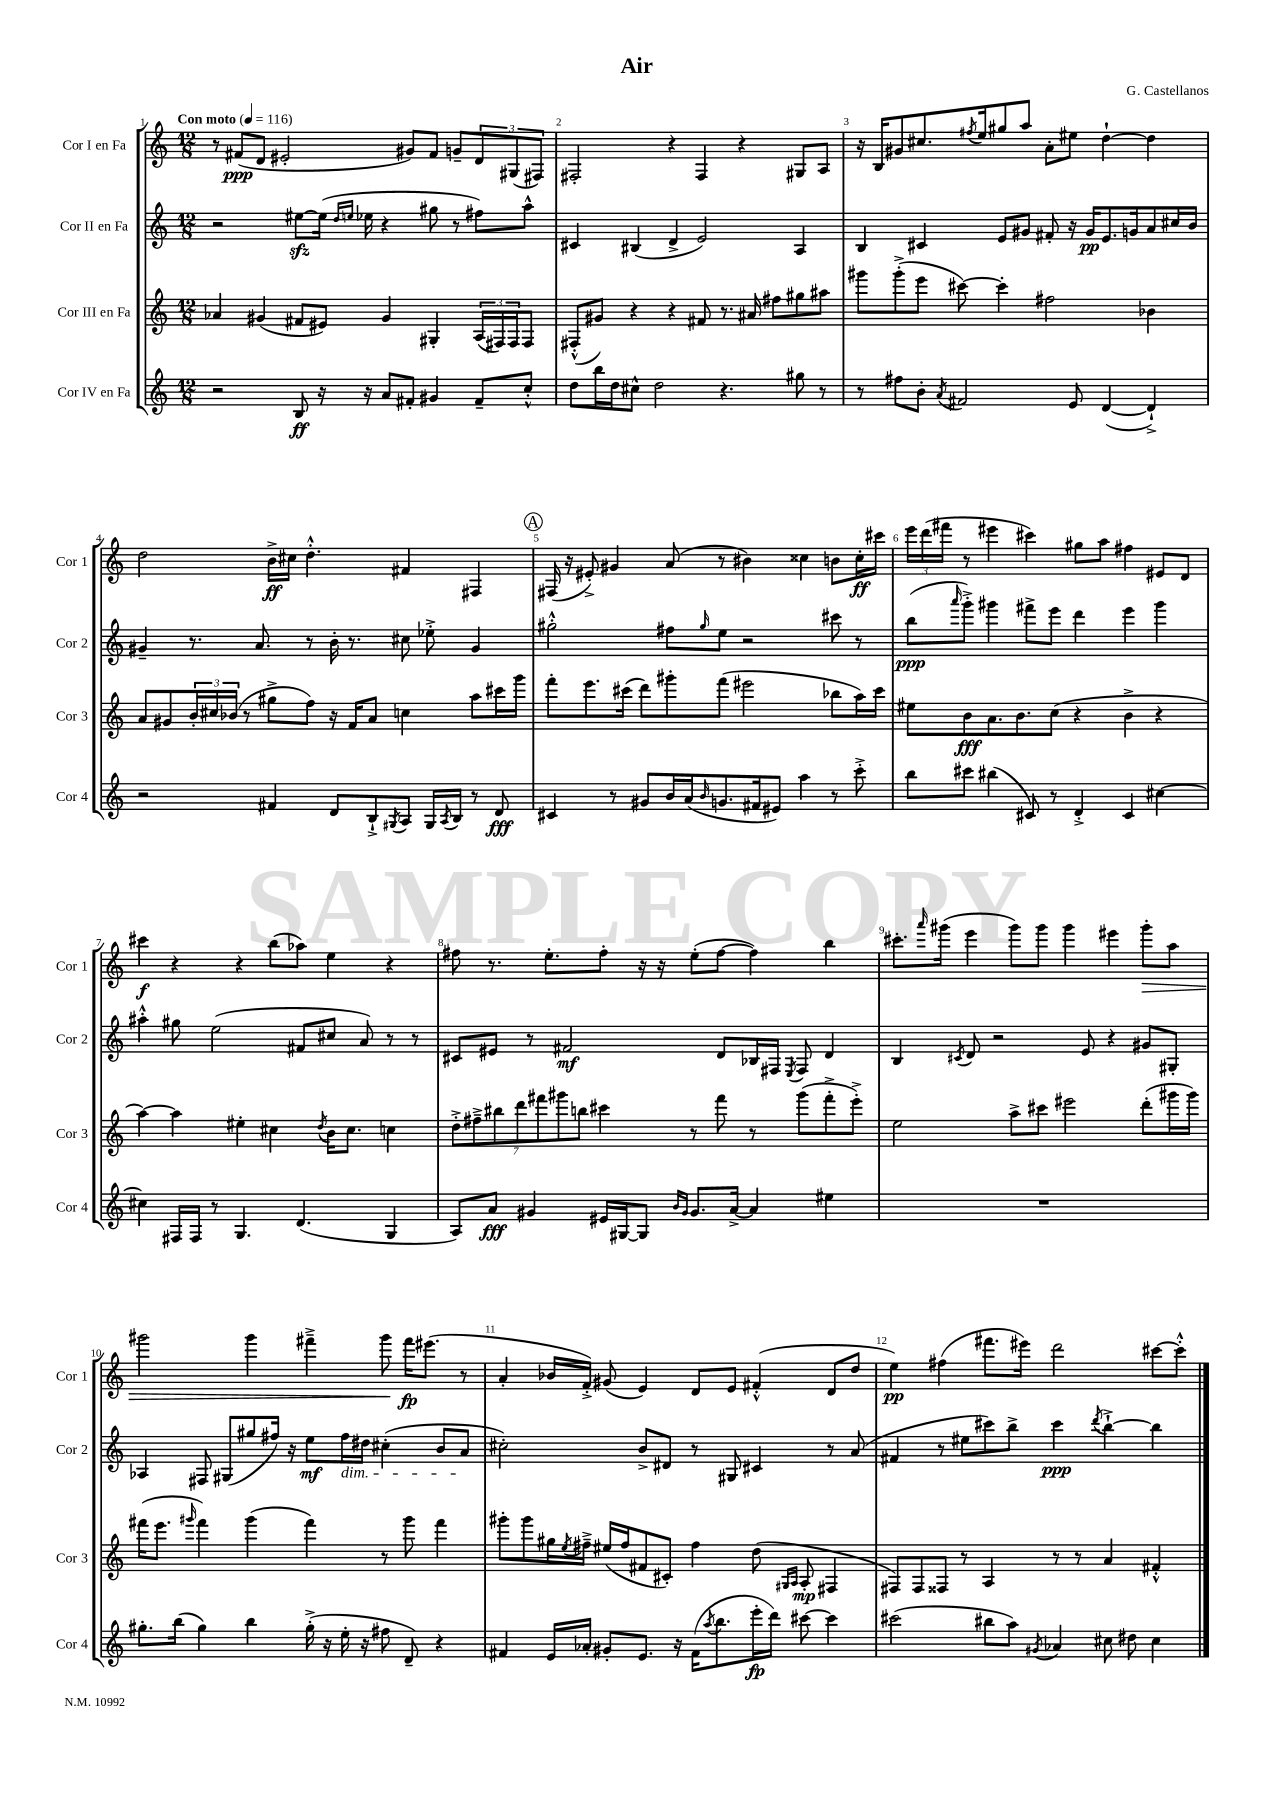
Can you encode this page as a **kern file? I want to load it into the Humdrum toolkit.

**kern	**dynam	**kern	**dynam	**kern	**dynam	**kern	**dynam
*part4	*part4	*part3	*part3	*part2	*part2	*part1	*part1
*staff4	*staff4	*staff3	*staff3	*staff2	*staff2	*staff1	*staff1
*I"Cor IV en Fa	*	*I"Cor III en Fa	*	*I"Cor II en Fa	*	*I"Cor I en Fa	*
*I'Cor 4	*	*I'Cor 3	*	*I'Cor 2	*	*I'Cor 1	*
*clefG2	*	*clefG2	*	*clefG2	*	*clefG2	*
*k[]	*	*k[]	*	*k[]	*	*k[]	*
*M12/8	*	*M12/8	*	*M12/8	*	*M12/8	*
*MM116	*	*MM116	*	*MM116	*	*MM116	*
=1	=1	=1	=1	=1	=1	=1	=1
!	!	!	!	!	!	!LO:TX:a:B:t=Con moto	!
2r	.	4a-X/	.	2r	.	8r	.
.	.	.	.	.	.	(8f#X/L	ppp
.	.	(4g#X/	.	.	.	8d/J	.
.	.	.	.	.	.	2e#X'/	.
8B/	ff	8f#X/L	.	[8ee#Xzz\L	.	.	.
16r	.	8e#X/J)	.	(16ee#\Jk]	.	.	.
.	.	.	.	16qqdd/LL	.	.	.
.	.	.	.	16qqeen/JJ	.	.	.
16r	.	.	.	16ee-X\	.	.	.
8a/L	.	4g#/	.	4r	.	.	.
8f#X'/J	.	.	.	.	.	8g#X/L)	.
4g#X/	.	4G#X'/	.	8gg#X\	.	8f#/J	.
.	.	.	.	8r	.	8gn~/L	.
8f#~/L	.	(24A/LL	.	8ff#X\L)	.	12d/	.
.	.	24F#X/)	.	.	.	.	.
.	.	24F#/J	.	.	.	(12G#X/	.
8cc'^^/J	.	8F#/J	.	8aa^^\J	.	.	.
.	.	.	.	.	.	12F#X/J)	.
=2	=2	=2	=2	=2	=2	=2	=2
8dd\L	.	(8F#X'^^/L	.	4c#X/	.	2F#X'/	.
16bb\L	.	8g#X/J)	.	.	.	.	.
16dd\J	.	.	.	.	.	.	.
8cc#X^^\J	.	4r	.	(4B#X/	.	.	.
2dd\	.	.	.	.	.	.	.
.	.	4r	.	4d^/	.	4r	.
.	.	8f#X/	.	2e/)	.	4F#/	.
4.r	.	8.r	.	.	.	.	.
.	.	.	.	.	.	4r	.
.	.	16a#X/	.	.	.	.	.
.	.	8ff#X\L	.	.	.	.	.
8gg#X\	.	8gg#X\	.	4A/	.	8G#X/L	.
8r	.	8aa#X\J	.	.	.	8A/J	.
=3	=3	=3	=3	=3	=3	=3	=3
8r	.	8ggg#X\L	.	4B/	.	16r	.
.	.	.	.	.	.	16B/KL	.
8ff#X\L	.	(8ggg#'^\	.	.	.	8g#X/	.
8b'\J	.	8eee\J	.	4c#X/	.	8.cc#X/	.
8qa/	.	.	.	.	.	.	.
2f#X/	.	[8ccc#X\)	.	.	.	.	.
.	.	.	.	.	.	8qff#X/	.
.	.	.	.	.	.	16ee/k	.
.	.	4ccc#'\]	.	8e/L	.	8gg#X/	.
.	.	.	.	8g#X/J	.	8aa/J	.
.	.	2ff#X\	.	8f#X'/	.	8a'\L	.
8e/	.	.	.	16r	.	8ee#X\J	.
.	.	.	.	16g#/KL	pp	.	.
([4d/	.	.	.	8.e/	.	[4dd`\	.
.	.	.	.	16gn/k	.	.	.
4d`^/])	.	4b-X\	.	8a/	.	4dd\]	.
.	.	.	.	16cc#X/L	.	.	.
.	.	.	.	16b/JJ	.	.	.
!!LO:LB:g=z
=4	=4	=4	=4	=4	=4	=4	=4
2r	.	8a/L	.	4g#X~/	.	2dd\	.
.	.	8g#X/	.	.	.	.	.
.	.	24b'/L	.	8.r	.	.	.
.	.	24cc#X/	.	.	.	.	.
.	.	(24b-X/JJ	.	.	.	.	.
.	.	8r	.	.	.	.	.
.	.	.	.	8.a/	.	.	.
4f#X/	.	8gg#X^\L	.	.	.	16b^\LL	ff
.	.	.	.	.	.	16cc#X\JJ	.
.	.	8ff\J)	.	8r	.	4.dd'^^\	.
8d/L	.	16r	.	16b'\	.	.	.
.	.	16f/KL	.	8.r	.	.	.
8B`^/	.	8a/J	.	.	.	.	.
8qG#X/	.	.	.	.	.	.	.
8A/J	.	4ccn\	.	8cc#X\	.	4f#X/	.
16G#/LL	.	.	.	8ee-X'^\	.	.	.
8qA/	.	.	.	.	.	.	.
16B/JJ	.	.	.	.	.	.	.
8r	.	8aa\L	.	4g#/	.	4F#X/	.
8d/	fff	16ccc#X\L	.	.	.	.	.
.	.	16ggg\JJ	.	.	.	.	.
!!LO:REH:place=s1:t=A
=5	=5	=5	=5	=5	=5	=5	=5
4c#X/	.	8fff'\L	.	2gg#X'^^\	.	(16F#X/	.
.	.	.	.	.	.	16r	.
.	.	8.eee\	.	.	.	8e#X'^/)	.
8r	.	.	.	.	.	4g#X/	.
.	.	(16ccc#X\Jk	.	.	.	.	.
8g#X/L	.	8ddd\L)	.	.	.	.	.
16b/L	.	8ggg#X'\	.	8ff#X\L	.	(8a/	.
(16a/J	.	.	.	.	.	.	.
16qqb/	.	.	.	16qqgg#/	.	.	.
8.gn/	.	(8fff\J	.	8ee\J	.	8r	.
.	.	2eee#X\	.	2r	.	4b#X\)	.
16f#X/k	.	.	.	.	.	.	.
8e#X/J)	.	.	.	.	.	.	.
4aa\	.	.	.	.	.	4cc##X\	.
8r	.	8bb-X\L	.	8ccc#X\	.	8bn\L	.
8ccc'^\	.	16aa\L)	.	8r	.	16cc##'\L	ff
.	.	16ccc#\JJ	.	.	.	16ccc#X\JJ	.
=6	=6	=6	=6	=6	=6	=6	=6
8bb\L	.	8ee#X\L	.	(8bb\L	ppp	24eee\LL	.
.	.	.	.	.	.	(24ddd\	.
.	.	.	.	.	.	24fff#X\JJ	.
.	.	.	.	16qqaaa/	.	.	.
8ccc#X\J	.	8b\	fff	8ggg'^\J)	.	8r	.
(4bb#X\	.	8.a\	.	4ggg#X\	.	4eee#X\	.
.	.	8.b\	.	.	.	.	.
8c#X/)	.	.	.	8fff#X^\L	.	4ccc#X\)	.
8r	.	(8cc\J	.	8eee\J	.	.	.
4d'^/	.	4r	.	4ddd\	.	8gg#X\L	.
.	.	.	.	.	.	8aa\J	.
4c#/	.	4b^\	.	4eee\	.	4ff#X\	.
[4cc#X\	.	4r	.	4ggg#\	.	8e#X/L	.
.	.	.	.	.	.	8d/J	.
!!LO:LB:g=z
=7	=7	=7	=7	=7	=7	=7	=7
4cc#X\]	.	[4aa\)	.	4aa#X'^^\	.	4ccc#X\	f
16F#X/LL	.	4aa\]	.	8gg#X\	.	4r	.
16F#/JJ	.	.	.	.	.	.	.
8r	.	.	.	(2ee\	.	.	.
4.G/	.	4ee#X'\	.	.	.	4r	.
.	.	4cc#X\	.	.	.	(8bb\L	.
(4.d/	.	.	.	8f#X/L	.	8aa-X\J)	.
.	.	8qdd/	.	.	.	.	.
.	.	16b\KL	.	8cc#X/J	.	4ee\	.
.	.	8.cc#\J	.	.	.	.	.
.	.	.	.	8a/)	.	.	.
4G/	.	4ccn\	.	8r	.	4r	.
.	.	.	.	8r	.	.	.
=8	=8	=8	=8	=8	=8	=8	=8
8A/L)	.	14dd'^\L	.	8c#X/L	.	8ff#X\	.
.	.	14ff#X~^\	.	.	.	.	.
8a/J	fff	.	.	8e#X/J	.	8.r	.
.	.	14bb#X\	.	.	.	.	.
.	.	14ddd\	.	.	.	.	.
4g#X/	.	.	.	8r	.	.	.
.	.	14fff#X\	.	.	.	.	.
.	.	.	.	.	.	8.ee'\L	.
.	.	14ggg#X\	.	.	.	.	.
.	.	.	.	2f#X/	mf	.	.
.	.	14bbn\J	.	.	.	.	.
16e#X/LL	.	4ccc#X\	.	.	.	8ff#'\J	.
[16G#X/J	.	.	.	.	.	.	.
8G#/J]	.	.	.	.	.	16r	.
.	.	.	.	.	.	16r	.
16qqb/LL	.	.	.	.	.	.	.
16qqg#/JJ	.	.	.	.	.	.	.
8.g#/L	.	8r	.	.	.	(8ee'\L	.
.	.	8fff#\	.	8d/L	.	[8ff#\J	.
[16a^/Jk	.	.	.	.	.	.	.
4a/]	.	8r	.	16B-X/L	.	4ff#\])	.
.	.	.	.	16F#X/JJ	.	.	.
.	.	.	.	8qE/	.	.	.
.	.	(8ggg#\L	.	8F#/	.	.	.
4ee#X\	.	8fff#'^\	.	4d/	.	4bb\	.
.	.	8eee'^\J)	.	.	.	.	.
=9	=9	=9	=9	=9	=9	=9	=9
1.r	.	2ee\	.	4B/	.	8.ccc#X'\L	.
.	.	.	.	.	.	16qqaaa/	.
.	.	.	.	.	.	(16ggg#X\Jk	.
.	.	.	.	8qc#X/	.	.	.
.	.	.	.	8d/	.	4eee\	.
.	.	.	.	2r	.	.	.
.	.	8aa^\L	.	.	.	8ggg#\L)	.
.	.	8ccc#X\J	.	.	.	8ggg#\J	.
.	.	2eee#X\	.	.	.	4ggg#\	.
.	.	.	.	8e/	.	.	.
.	.	.	.	4r	.	4eee#X\	.
!	!	!	!	!	!	!	!LO:HP:b
.	.	(8ddd'\L	.	8g#X/L	.	8ggg#'\L	>
.	.	16ggg#X\L	.	8G#X'/J	.	8aa\J	.
.	.	16ggg#\JJ)	.	.	.	.	.
!!LO:LB:g=z
=10	=10	=10	=10	=10	=10	=10	=10
8.gg#X'\L	.	(16fff#X\KL	.	4A-X/	.	2ggg#X\	.
.	.	8.eee\J	.	.	.	.	.
(16bb\Jk	.	.	.	.	.	.	.
.	.	16qqggg#X/	.	.	.	.	.
4gg#\)	.	4fff#\)	.	8F#X/	.	.	.
.	.	.	.	(8G#X/L	.	.	.
4bb\	.	(4ggg#\	.	8gg#X/	.	4ggg#\	.
.	.	.	.	16ff#X/Jk)	.	.	.
.	.	.	.	16r	.	.	.
(16gg#'^\	.	4fff#\)	.	8ee\L	mf	4fff#X~^\	.
16r	.	.	.	.	.	.	.
!	!	!	!	!LO:TX:b:i:t=dim.	!	!	!
16ee'\	.	.	.	16ff#\L	.	.	.
16r	.	.	.	16dd#X\JJ	.	.	.
8ff#X\	.	8r	.	(4cc#X'\	.	8ggg#\	.
8d~/)	.	8ggg#\	.	.	.	16fff#\KL	] fp
.	.	.	.	.	.	(8.eee#X\J	.
4r	.	4fff#\	.	8b/L	.	.	.
.	.	.	.	8a/J	.	8r	.
=11	=11	=11	=11	=11	=11	=11	=11
4f#X/	.	8ggg#X'\L	.	2cc#X'\)	.	4a'/	.
.	.	8ggg#\	.	.	.	.	.
16e/LL	.	16gg#X\L	.	.	.	16b-X/LL	.
.	.	8qee/	.	.	.	.	.
16a-X'/JJ	.	16ff#X~^\JJ	.	.	.	16f'^/JJ)	.
8g#X'/L	.	(16ee#X/LL	.	.	.	(8g#X/	.
.	.	16ff#/J	.	.	.	.	.
8.e/J	.	8f#X/	.	8b^/L	.	4e/)	.
.	.	8c#X'/J)	.	8d#X/J	.	.	.
16r	.	.	.	.	.	.	.
(16f#\KL	.	4ff#\	.	8r	.	8d/L	.
8qaa/	.	.	.	.	.	.	.
8.bb\	.	.	.	.	.	.	.
.	.	.	.	8G#X/	.	8e/J	.
16eee'\L	fp	(8dd\	.	4c#X/	.	(4f#X'^^/	.
16ddd\JJ)	.	.	.	.	.	.	.
.	.	16qqG#X/LL	.	.	.	.	.
.	.	16qqA/JJ	.	.	.	.	.
[8ccc#X\	.	8A'/	mp	.	.	.	.
4ccc#\]	.	4F#X/	.	8r	.	8d/L	.
.	.	.	.	(8a/	.	8dd/J	.
=12	=12	=12	=12	=12	=12	=12	=12
(2ccc#X\	.	8F#X/L)	.	4f#X/	.	4ee\)	pp
.	.	8F#/	.	.	.	.	.
.	.	8F##X/J	.	8r	.	(4ff#X\	.
.	.	8r	.	8ee#X\L	.	.	.
8bb#X\L	.	4A/	.	8ccc#X\)	.	8.fff#X\L	.
8aa\J)	.	.	.	8bb^\J	.	.	.
.	.	.	.	.	.	16eee#X\Jk)	.
8qg#X/	.	.	.	.	.	.	.
4a-X/	.	8r	.	4ccc#\	ppp	2ddd\	.
.	.	8r	.	.	.	.	.
.	.	.	.	8qddd/	.	.	.
8cc#X\	.	4a/	.	[4bb`^\	.	.	.
8dd#X\	.	.	.	.	.	.	.
4cc#\	.	4f#X'^^/	.	4bb\]	.	[8ccc#X\L	.
.	.	.	.	.	.	8ccc#'^^\J]	.
==	==	==	==	==	==	==	==
*-	*-	*-	*-	*-	*-	*-	*-
